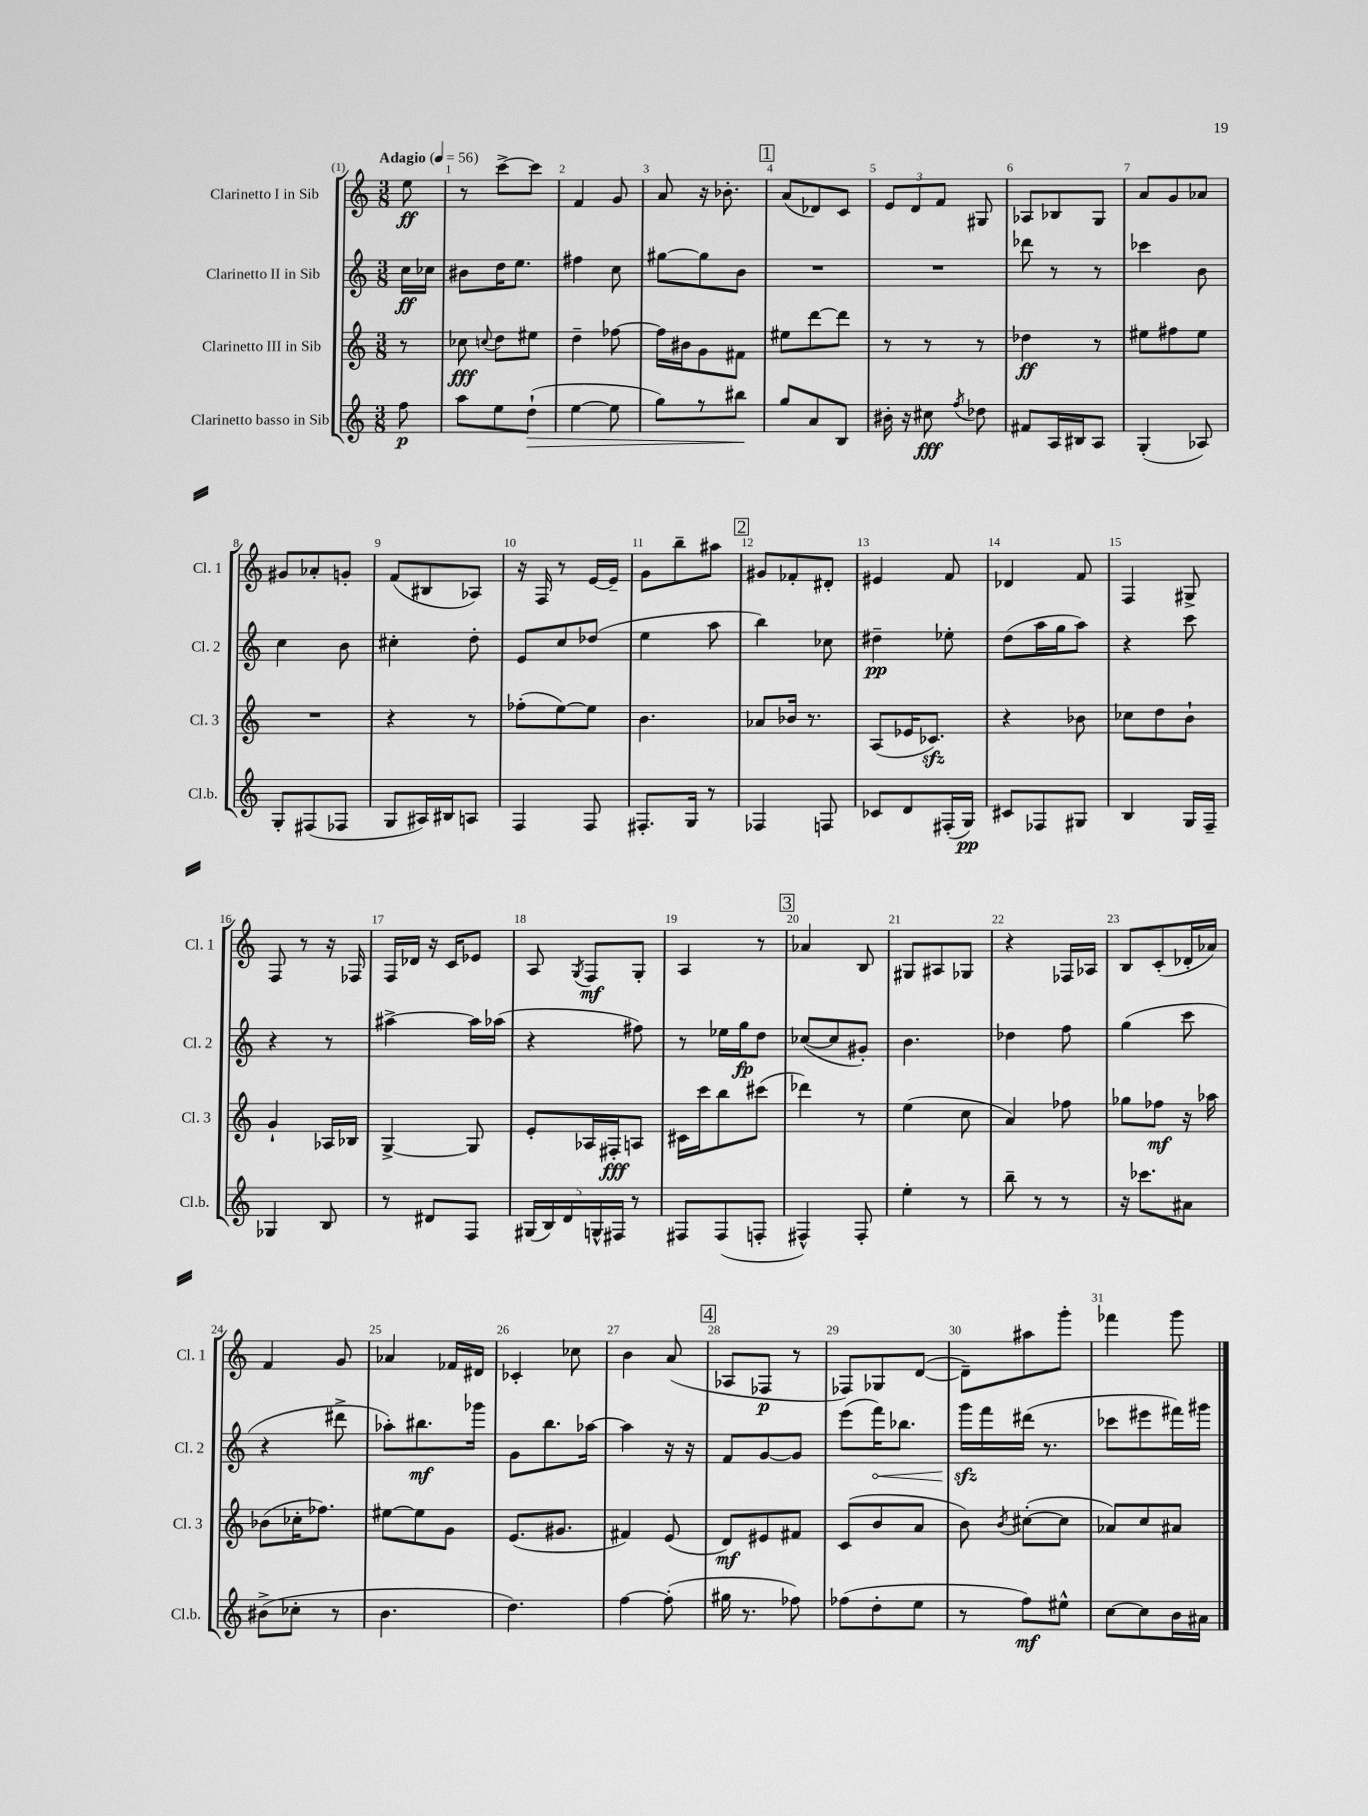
<<
\new StaffGroup <<
\new Staff = "s0" \with { instrumentName = "Clarinetto I in Sib" shortInstrumentName = "Cl. 1" } {
    \clef treble \key c \major \numericTimeSignature \time 3/8 \partial 8 \tempo "Adagio" 4 = 56
    \autoBeamOff e''8\ff |
    r8 c'''8[~-> c'''8] |
    f'4 g'8 |
    a'8 r16 bes'8.-. |
    \mark \markup { \box "1" } a'8[( des'8) c'8] |
    \tuplet 3/2 { e'8[ d'8 f'8] } gis8 |
    aes8[ bes8 g8] |
    a'8[ g'8 aes'8] |
    gis'8[ aes'8-. g'8]-. |
    f'8[( bis8 aes8]) |
    r16 f16 r8 e'16[~ e'16]-- |
    g'8[ b''8-- ais''8] |
    \mark \markup { \box "2" } gis'8[ fes'8-. dis'8]-. |
    eis'4 f'8 |
    des'4 f'8 |
    f4 gis8-> |
    f8 r8 r16 fes16 |
    f16[ des'16] r16 c'16[ ees'8] |
    a8 \acciaccatura { g8 } f8[\mf g8]-. |
    a4 r8 |
    \mark \markup { \box "3" } aes'4 b8 |
    gis8[ ais8 ges8] |
    r4 fes16[ aes16] |
    b8[ c'8-.( des'16-. aes'16]) |
    f'4 g'8 |
    aes'4 fes'16[ dis'16] |
    ces'4-. ces''8 |
    b'4 a'8( |
    \mark \markup { \box "4" } aes8[ fes8]\p r8 |
    fes8[) ges8 d'8]~( |
    d'8[--) ais''8 g'''8]-. |
    fes'''4 g'''8 \bar "|." |
}
\new Staff = "s1" \with { instrumentName = "Clarinetto II in Sib" shortInstrumentName = "Cl. 2" } {
    \clef treble \key c \major \numericTimeSignature \time 3/8 \partial 8
    \autoBeamOff c''16[\ff ces''16] |
    bis'8[ d''16 e''8.] |
    fis''4 c''8 |
    gis''8[~ gis''8 b'8] |
    \mark \markup { \box "1" } R4. |
    R4. |
    des'''8 r8 r8 |
    ces'''4 b'8 |
    c''4 b'8 |
    cis''4-. d''8-. |
    e'8[ c''8 des''8]( |
    e''4 a''8 |
    \mark \markup { \box "2" } b''4) ces''8 |
    dis''4--\pp ees''8-. |
    d''8[( a''16 g''16 a''8]) |
    r4 c'''8 |
    r4 r8 |
    ais''4~-> ais''16[ aes''16]( |
    r4 fis''8) |
    r8 ees''16[ g''16\fp d''8] |
    \mark \markup { \box "3" } ces''8[~( ces''8 gis'8]-.) |
    b'4. |
    des''4 f''8 |
    g''4( c'''8 |
    r4 dis'''8-> |
    aes''8[-.) bis''8.\mf ges'''16] |
    g'8[ b''8. aes''16]~ |
    aes''4 r16 r16 |
    \mark \markup { \box "4" } f'8[ g'8~ g'8] |
    e'''8[( \once \override Hairpin.circled-tip = ##t f'''16\<) bes''8.] |
    g'''16[\sfz\! f'''16 dis'''16]( r8. |
    ces'''8[ eis'''8 fis'''16) gis'''16] \bar "|." |
}
\new Staff = "s2" \with { instrumentName = "Clarinetto III in Sib" shortInstrumentName = "Cl. 3" } {
    \clef treble \key c \major \numericTimeSignature \time 3/8 \partial 8
    \autoBeamOff r8 |
    ces''8\fff \appoggiatura { c''8 } d''8[ eis''8] |
    d''4-- fes''8~ |
    fes''16[ bis'16 g'8 fis'8] |
    \mark \markup { \box "1" } eis''8[ d'''8~ d'''8] |
    r8 r8 r8 |
    des''4\ff r8 |
    eis''8[ fis''8 eis''8] |
    R4. |
    r4 r8 |
    fes''8[-.( e''8~) e''8] |
    b'4. |
    \mark \markup { \box "2" } aes'8[ bes'16] r8. |
    a8[( ees'16 ces'8.]\sfz) |
    r4 bes'8 |
    ces''8[ d''8 b'8]-! |
    g'4-! aes16[ bes16] |
    g4~-> g8 |
    e'8[-. aes16 fis16-.\fff a8] |
    cis'16[ c'''16 b''8 cis'''8]( |
    \mark \markup { \box "3" } des'''4) r8 |
    e''4( c''8 |
    a'4) fes''8 |
    ges''8[ fes''8]\mf r16 aes''16 |
    bes'8[( ces''16-. fes''8.]) |
    eis''8[~ eis''8 g'8] |
    e'8.[( gis'8.] |
    fis'4) e'8( |
    \mark \markup { \box "4" } d'8[\mf) eis'8 fis'8] |
    c'8[( b'8 a'8] |
    b'8) \acciaccatura { b'8 } cis''8[~-.( cis''8] |
    aes'8[) c''8 ais'8] \bar "|." |
}
\new Staff = "s3" \with { instrumentName = "Clarinetto basso in Sib" shortInstrumentName = "Cl.b." } {
    \clef treble \key c \major \numericTimeSignature \time 3/8 \partial 8
    \autoBeamOff f''8\p |
    a''8[ e''8 d''8]-!\>( |
    e''4~ e''8 |
    g''8[) r8 bis''8]\! |
    \mark \markup { \box "1" } g''8[ a'8 b8] |
    bis'16-. r16 cis''8\fff \acciaccatura { f''8 } des''8 |
    fis'8[ a16 bis16 a8] |
    g4-.( aes8) |
    g8[-. fis8( fes8] |
    g8[ ais16) bis16 a8] |
    f4 f8 |
    fis8.[-. g16] r8 |
    \mark \markup { \box "2" } fes4 f8 |
    ces'8[ d'8 fis16-.( g16]\pp) |
    cis'8[ fes8 gis8] |
    b4 g16[ f16]-- |
    ges4 b8 |
    r8 dis'8[ f8] |
    \tuplet 5/4 { gis16[( b16) d'16 g16-^ fis16] } r8 |
    fis8[ fis8( f8]-. |
    \mark \markup { \box "3" } fis4-^) fis8-. |
    e''4-. r8 |
    b''8-- r8 r8 |
    r16 ces'''8.[ ais'8] |
    bis'8[->( ces''8]-. r8 |
    b'4. |
    d''4.) |
    f''4~ f''8-.( |
    \mark \markup { \box "4" } gis''16 r8. fes''8) |
    fes''8[( d''8-. e''8] |
    r8 f''8[\mf) eis''8]-^ |
    c''8[~ c''8 b'16 ais'16] \bar "|." |
}
>>
>>
\layout { \context { \Score \override BarNumber.break-visibility = ##(#f #t #t) barNumberVisibility = #all-bar-numbers-visible } }
